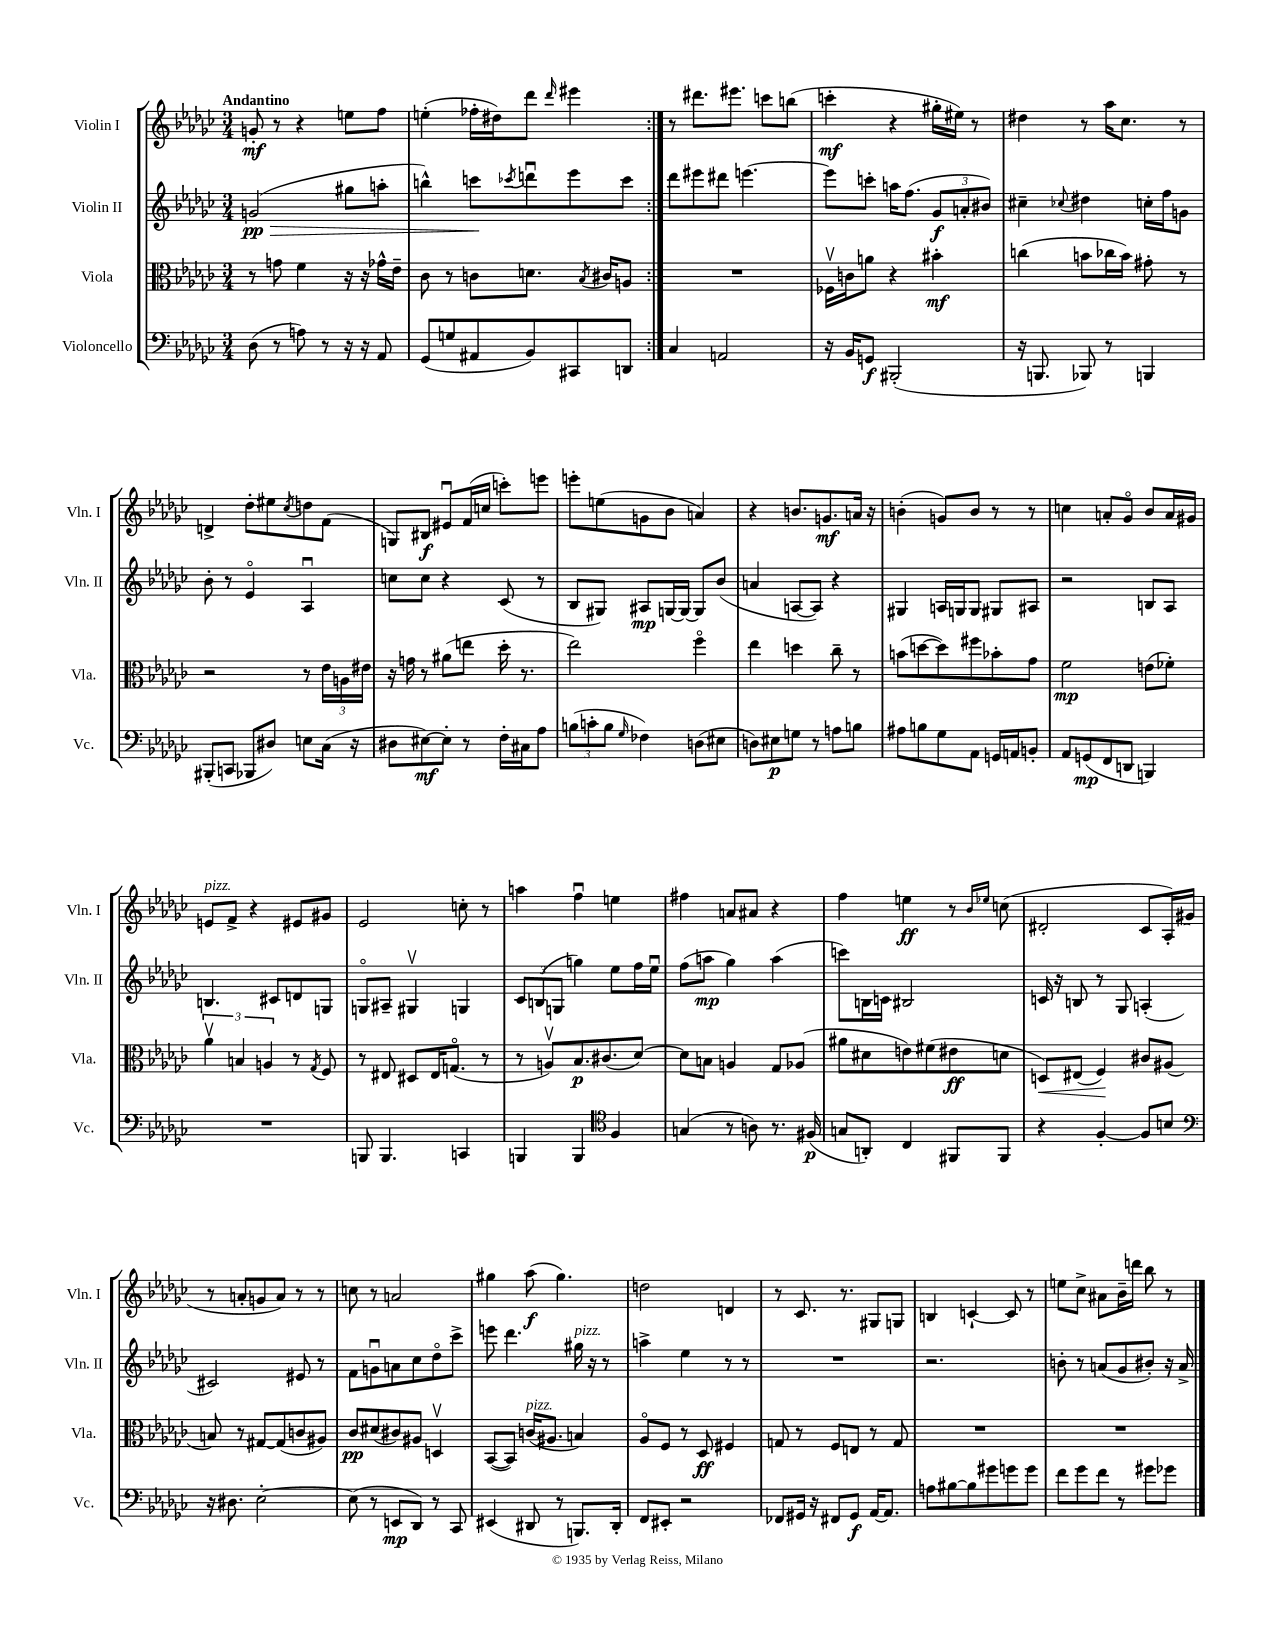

**kern	**kern	**kern	**kern
*staff4	*staff3	*staff2	*staff1
*clefF4	*clefC3	*clefG2	*clefG2
*k[b-e-a-d-g-c-]	*k[b-e-a-d-g-c-]	*k[b-e-a-d-g-c-]	*k[b-e-a-d-g-c-]
*M3/4	*M3/4	*M3/4	*M3/4
(8D-\	8r	(2g/	8g'/
8r	8g\	.	8r
8A\)	4f\	.	4r
8r	.	.	.
16r	16r	8gg#\L	8ee\L
16r	16r	.	.
8AA-/	16g-^^\LL	8aa'\J	8ff\J
.	16e-~\JJ	.	.
=	=	=	=
(8GG-/L	8c-\	4bb^^\)	(4ee'\
8G/	8r	.	.
8AA#/	8c\L	8ccc\L	16ff-'\LL
.	.	.	16dd#\J)
.	.	8qccc-/	.
8BB-/)	8.d\J	8dddu\	8ddd-\J
.	.	.	16qqddd-/
8CC#/	.	8eee-\	4eee#\
.	8qB-/	.	.
.	16c#/LK	.	.
8DD/J	8A/J	8ccc-\J	.
=:|!	=:|!	=:|!	=:|!
4C-/	2.r	8ddd-\L	8r
.	.	8eee#\	8.ddd#\L
2AA/	.	8ddd#\J	.
.	.	.	8.eee#\J
.	.	[4.eee\	.
.	.	.	8ccc\L
.	.	.	(8bb\J
=	=	=	=
16r	16F-v\LL	8eee\]L	4ccc'\
16BB-/LK	16c\J	.	.
8GG/J	8a\J	8ccc'\J	.
(2BBB#'/	4r	16aa\LK	4r
.	.	(8.ff\J	.
.	4b#'\	12g-/L	16gg#'\LL
.	.	.	16ee#\JJ)
.	.	12a'/	.
.	.	.	8r
.	.	12b#/J)	.
=	=	=	=
16r	(4cc\	4cc#~\	4dd#\
8.BBB/	.	.	.
.	.	8qqcc-/	.
8BBB-/)	8b\L	4dd#\	8r
8r	16cc-\L	.	16aa-\LK
.	16b\JJ)	.	8.cc-\J
4BBB/	8g#'\	16cc'\LL	.
.	.	16ff\J	.
.	8r	8g\J	8r
=	=	=	=
(8BBB#'/L	2r	8b-'\	4d^/
8CC/J	.	8r	.
8BBB-/L	.	4e-o/	8dd-'\L
8D#/J)	.	.	8ee#\
.	.	.	8qcc-/
8E\L	8r	4A-u/	8dd\
(16C-\Jk	24e-\LL	.	(8f\J
.	24A\	.	.
16r	.	.	.
.	24e#\JJ	.	.
=	=	=	=
8D#\L	16r	8cc\L	8G/L)
.	16g\	.	.
[8E#\)	8r	8cc\J	8B#/J
8E#'\]J	(8a#\L	4r	8e#u/L
8r	8ee\J	.	(16f/L
.	.	.	16cc/JJ
16F'\LL	16dd-'\	(8c-/	8ccc'\L)
16C#\J	8.r	.	.
8A-\J	.	8r	8eee\J
=	=	=	=
(12B\L	2ee-\)	8B-/L	8eee'\L
12c'\	.	.	.
.	.	8G#/J)	(8ee\
12B\J	.	.	.
16qqG-/	.	.	.
4F-\)	.	8A#/L	8g\
.	.	[16G/L	8b-\J
.	.	16G/_JJ	.
(8D\L	4ffo\	8G/]L	4a/)
8E#\J	.	(8b-/J	.
=	=	=	=
8D\L)	4ee-\	4a/	4r
8E#\	.	.	.
8G\J	4dd\	[8A/L	8.b/L
8r	.	8A/]J)	.
.	.	.	8.g/
8A\L	8cc-~\	4r	.
8B\J	8r	.	16a/Jk
.	.	.	16r
=	=	=	=
8A#\L	(8b\L	4G#/	(4b'\
8B\	[8dd\	.	.
8G-\	8dd\])	16A/LL	8g/L)
.	.	16G/J	.
8AA-\J	8ff#\	8G/J	8b/J
16GG/LL	8b-'\	8G#/L	8r
16AA/J	.	.	.
8BB'/J	8g-\J	8A#/J	8r
=	=	=	=
8AA-/L	2f\	2r	4cc\
(8GG/	.	.	.
8FF/	.	.	8a'/L
8DD/J	.	.	8g-o/J
4BBB/)	(8e\L	8B/L	8b-/L
.	8f-'\J)	8A-/J	16a/L
.	.	.	16g#/JJ
=	=	=	=
2.r	6a-v\	4.B/	8e/L
.	.	.	8f^/J
.	6B/	.	.
.	.	.	4r
.	6A/	.	.
.	.	8c#/L	.
.	8r	8d/	8e#/L
.	8qG-/	.	.
.	8F/	8G/J	8g#/J
=	=	=	=
8BBB/	8r	8Go/L	2e-/
4.BBB/	8E#/	8A#~/J	.
.	8D#/L	4G#v/	.
.	16E#/K	.	.
.	(8.Go/J	.	.
4CC/	.	4G/	8cc'\
.	8r	.	8r
=	=	=	=
4BBB/	8r	12c-/L	4aa\
.	.	(12B/	.
.	8Av/L)	.	.
.	.	12G/J	.
4BBB/	8.B-/	4gg\)	4ffu\
.	(8.c#/	.	.
*clefC4	*	*	*
4F/	.	8ee-\L	4ee\
.	[8d-/J)	16ff\L	.
.	.	16ee-u\JJ	.
=	=	=	=
(4G/	8d-\]L	(8ff\L	4ff#\
.	8B\J	8aa\J	.
8r	4A/	4gg-\)	8a/L
8A\)	.	.	8a#/J
8.r	8G-/L	(4aa\	4r
.	(8A-/J	.	.
(16F#/	.	.	.
=	=	=	=
8G/L	8a#\L	8ccc\L)	4ff\
8AA'/J)	8d#\	16B\L	.
.	.	16c\JJ	.
4C-/	8e\)	2B#/	4ee\
.	(8f#\	.	.
8FF#/L	8e#\	.	8r
.	.	.	16qqb-/LL
.	.	.	16qqee-/JJ
8FF#/J	8d\J	.	(8cc\
=	=	=	=
4r	8D/L)	16c/	2d#'/
.	.	16r	.
.	(8E#/J	8B/	.
[4F'/	4F/)	8r	.
.	.	8G-/	.
8F/]L	8c#/L	(4A'/	8c-/L
8B/J	(8A#/J	.	16A-'/L)
.	.	.	(16g#/JJ
=	=	=	=
*clefF4	*	*	*
16r	8B/)	2c#/)	8r
8.D#\	.	.	.
.	8r	.	8a'/L
[2E-'\	[8G#/L	.	8g/
.	(8G#/]	.	8a/J)
.	8c/	8e#/	8r
.	8A#/J)	8r	8r
=	=	=	=
(8E-\]	8c-/L	8f\L	8cc\
8r	(8d#/	8gu\	8r
8EE/L	8c#/)	8a\	2a/
8DD-/J)	8A#/J	8cc-\	.
8r	4Dv/	8dd-o\	.
8CC-/	.	8ccc-^\J	.
=	=	=	=
(4EE#/	([8BB-/L	8eee\	4gg#\
.	8BB-/]J)	4.ddd-\	.
8DD#/	(16c/LK	.	(8aa-\
.	8.A#/J	.	.
8r	.	.	4.gg#\)
8.BBB/L)	4B/)	16gg#\	.
.	.	16r	.
.	.	8r	.
16DD#'/Jk	.	.	.
=	=	=	=
8FF/L	8A-o/L	4aa^\	2dd\
8EE#'/J	8F/J	.	.
2r	8r	4ee-\	.
.	8D-/	.	.
.	4F#/	8r	4d/
.	.	8r	.
=	=	=	=
8FF-/L	8G/	2.r	8r
16GG#/Jk	8r	.	8.c-/
16r	.	.	.
8FF#/L	8F/L	.	.
.	.	.	8.r
8GG#/J	8E/J	.	.
[16AA-/LK	8r	.	8G#/L
8.AA-/]J	.	.	.
.	8G/	.	8G/J
=	=	=	=
8A\L	2.r	2.r	4B/
[8B#\	.	.	.
8B#\]	.	.	[4c`/
8g#\	.	.	.
8g\	.	.	8c/]
8g\J	.	.	8r
=	=	=	=
8f\L	2.r	8b'\	8ee\L
8g-\	.	8r	8cc-^\J
8f\J	.	(8a/L	8a#\L
8r	.	8g-/	16b-~\L
.	.	.	16ddd\JJ
8g#\L	.	8b#'/J)	8bb-\
8g-\J	.	16r	8r
.	.	16a^/	.
==	==	==	==
*-	*-	*-	*-
